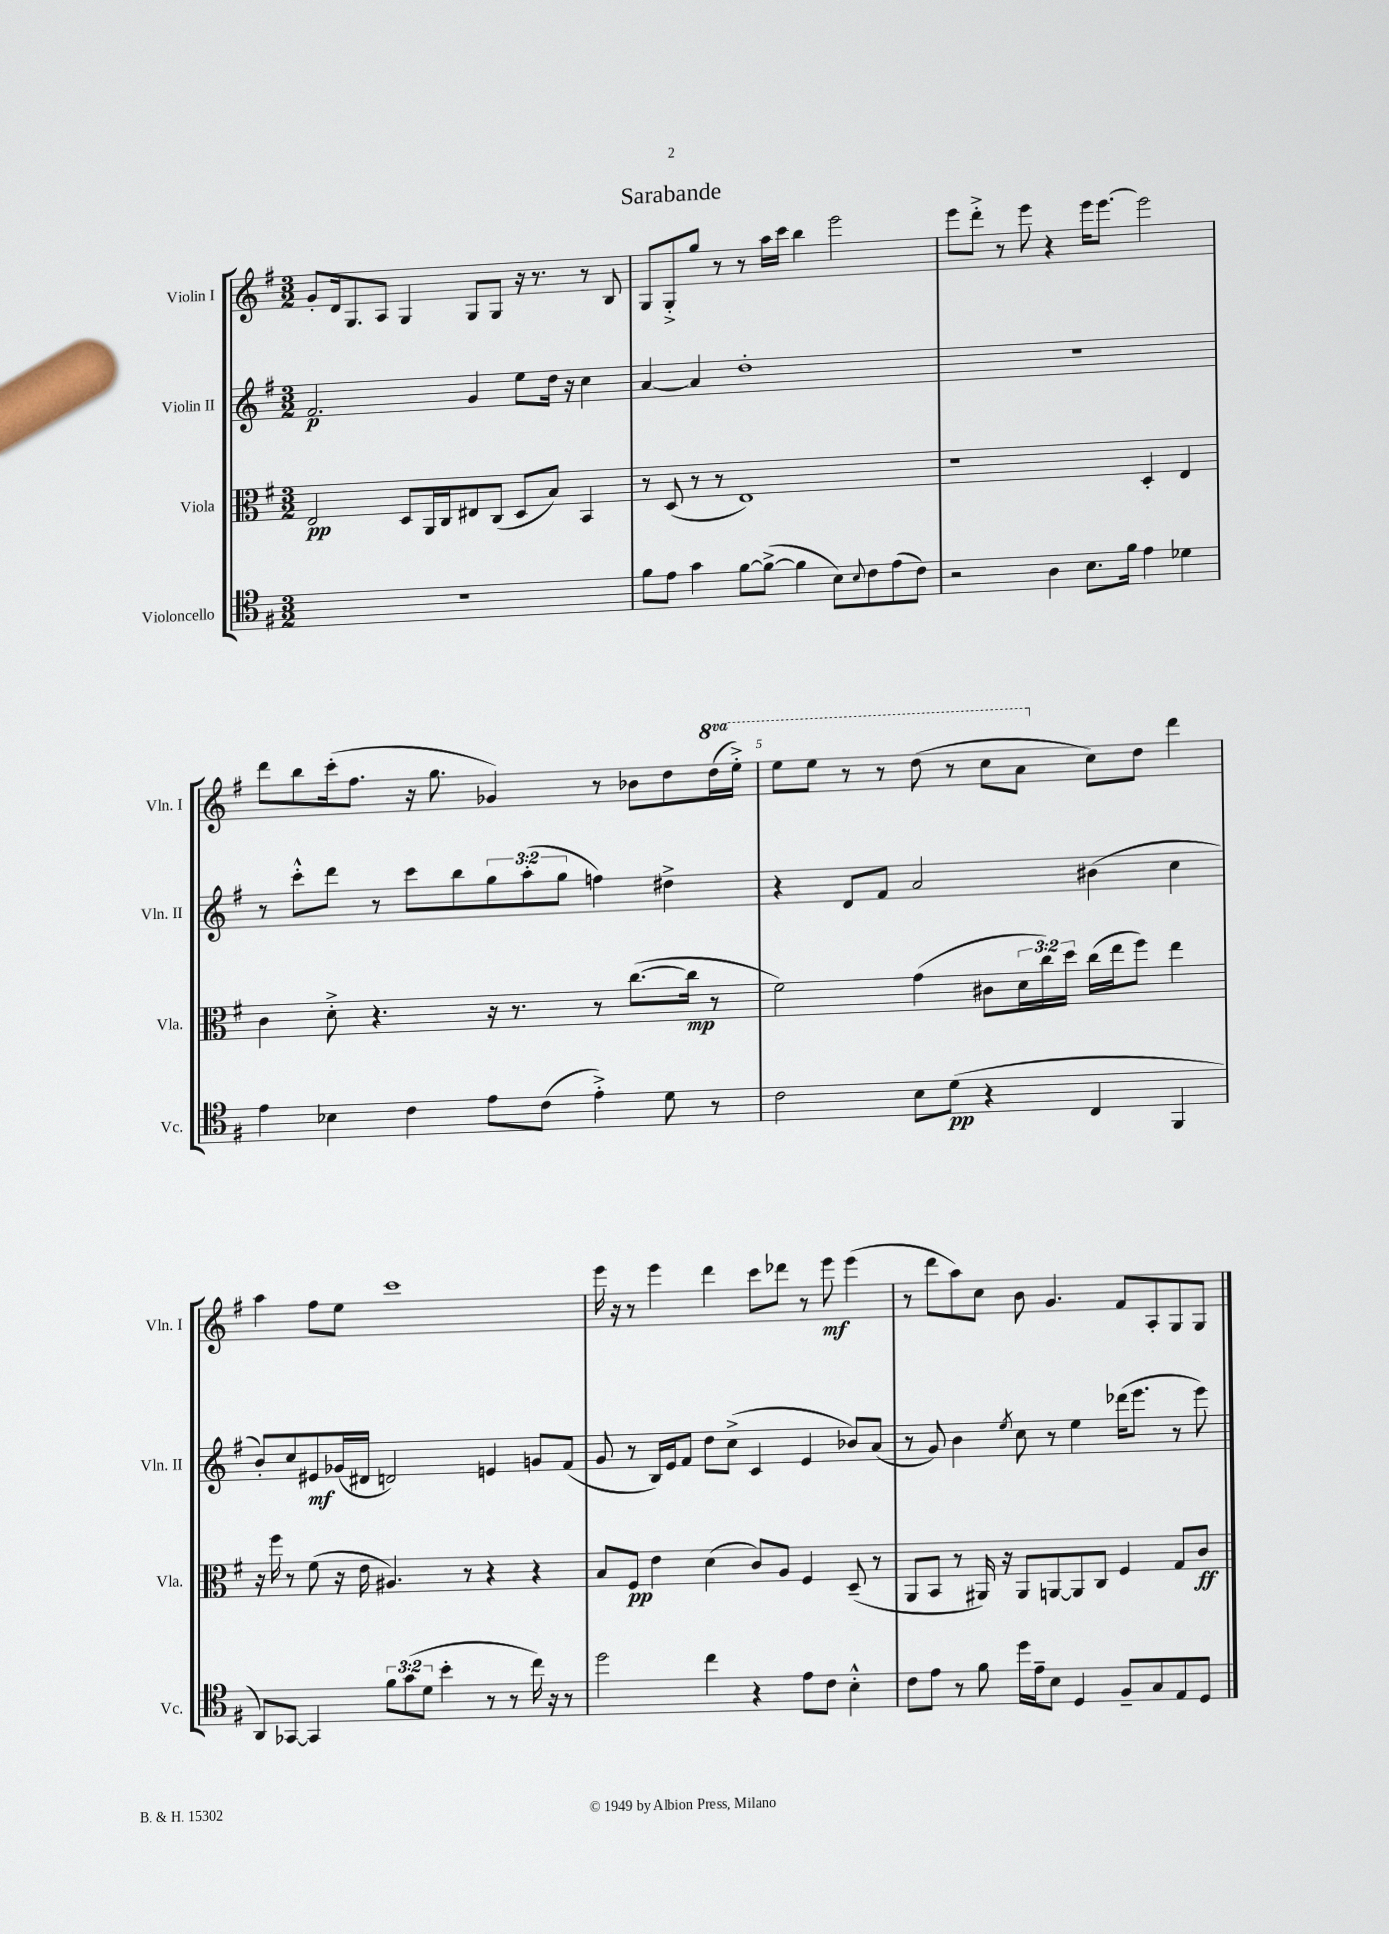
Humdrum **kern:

**kern	**kern	**kern	**kern
*staff4	*staff3	*staff2	*staff1
*clefC4	*clefC3	*clefG2	*clefG2
*k[f#]	*k[f#]	*k[f#]	*k[f#]
*M3/2	*M3/2	*M3/2	*M3/2
1.r	2E	2.f#	8g'
.	.	.	16d
.	.	.	8.G
.	.	.	8A
.	8D	.	4G
.	16AA	.	.
.	16C	.	.
.	8E#	4g	8G
.	(8C	.	8G
.	8D	8ee	16r
.	.	.	8.r
.	8B)	16dd	.
.	.	16r	.
.	4BB	4cc	8r
.	.	.	8B
=	=	=	=
8f#	8r	[4a	8G
8e	(8D	.	8G'^
4g	8r	4a]	8gg
.	8r	.	8r
[8f#	1E)	1dd'	8r
(8f#^_	.	.	16aa
.	.	.	16ccc
4f#]	.	.	4bb
8B)	.	.	2eee
8qqB	.	.	.
8c	.	.	.
(8e	.	.	.
8c)	.	.	.
=	=	=	=
2r	1r	1.r	8eee
.	.	.	8ddd'^
.	.	.	8r
.	.	.	8eee
4A	.	.	4r
8.B	.	.	16eee
.	.	.	[8.eee
16f#	.	.	.
4e	4D'	.	2eee]
4d-	4E	.	.
=	=	=	=
4e	4c	8r	8ddd
.	.	8ccc'^^	8bb
4B-	8d'^	8ddd	(16ccc'
.	.	.	8.ff#
.	4.r	8r	.
4c	.	8ccc	16r
.	.	.	8.gg
.	.	8bb	.
8e	16r	12gg	4g-)
.	8.r	.	.
.	.	(12aa'	.
(8c	.	.	.
.	.	12gg	.
4e'^)	8r	4ff)	8r
.	([8.cc	.	8b-
8d	.	4dd#^	8dd
.	16cc]	.	.
8r	8r	.	(16ddd
.	.	.	16eee'^)
=	=	=	=
2c	2f#)	4r	8eee
.	.	.	8eee
.	.	8d	8r
.	.	8f#	8r
8B	(4g	2a	(8ddd
(8d	.	.	8r
4r	8c#	.	8ccc
.	24d	.	8aa
.	24cc)	.	.
.	24dd	.	.
4C	(16cc	(4b#	8cc)
.	16ee	.	.
.	8ff#)	.	8dd
4FF#	4ee	4cc	4ddd
=	=	=	=
8AA)	16r	8b')	4aa
.	16ff#	.	.
[8GG-	8r	8cc	.
4GG-]	(8f#	8e#	8ff#
.	16r	(16g-	8ee
.	16e	16d#	.
12f#	4.A#)	2d)	1ccc
(12g	.	.	.
12d	.	.	.
4b'	.	.	.
.	8r	.	.
8r	4r	4e	.
8r	.	.	.
16cc)	4r	8g	.
16r	.	.	.
8r	.	(8f#	.
=	=	=	=
2dd	8B	8g	16eee
.	.	.	16r
.	8F#	8r	8r
.	4e	16B)	4eee
.	.	16e	.
.	.	8f#	.
4cc	(4d	8dd	4ddd
.	.	(8cc^	.
4r	8c)	4c	8ccc
.	8A	.	8ddd-
8e	4F#	4e	8r
8c	.	.	8eee
4B'^^	(8D~	8b-)	(4eee
.	8r	(8a	.
=	=	=	=
8c	8AA	8r	8r
8e	8BB	8g)	8ddd
8r	8r	4b	8aa)
8f#	16AA#)	.	8cc
.	16r	.	.
.	.	8qee	.
16dd	8AA#	8cc	8b
16e~	.	.	.
8B	[8AA	8r	4.g
4D	8AA]	4ee	.
.	8C	.	.
8F#~	4F#	(16ddd-	8f#
.	.	8.eee	.
8G	.	.	8A'
8E	8G	8r	8G
8D	8c	8eee)	8G
==	==	==	==
*-	*-	*-	*-
